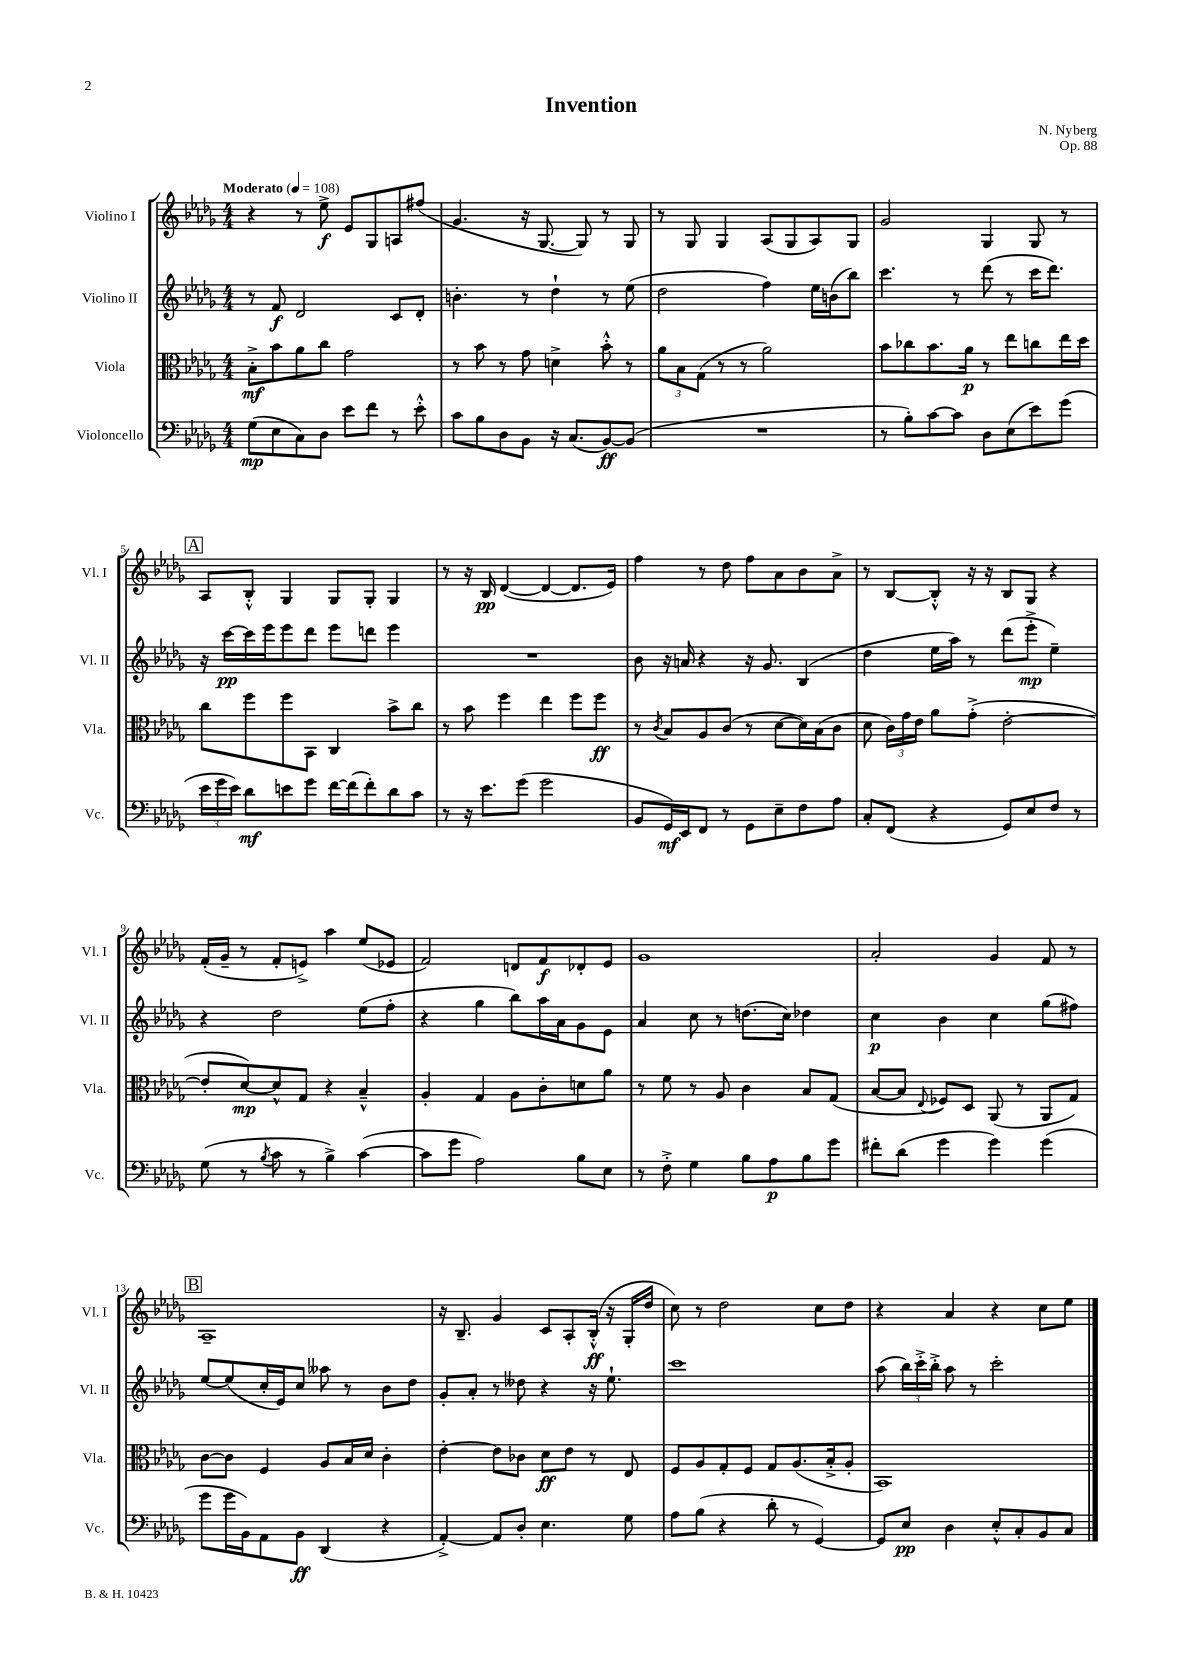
\header { title = "Invention" composer = "N. Nyberg" opus = "Op. 88" }
<<
\new StaffGroup <<
\new Staff = "s0" \with { instrumentName = "Violino I" shortInstrumentName = "Vl. I" } {
    \clef treble \key des \major \numericTimeSignature \time 4/4 \tempo "Moderato" 4 = 108
    \autoBeamOff r4 r8 ees''8->\f ees'8[ ges8 a8 fis''8]( |
    ges'4. r16 ges8.~ ges8) r8 ges8 |
    r8 ges8 ges4 aes8[( ges8 aes8) ges8] |
    ges'2 ges4 ges8 r8 |
    \mark \markup { \box "A" } aes8[ bes8]-.-^ ges4 ges8[ ges8]-. ges4 |
    r8 r16 bes16\pp des'4~( des'4~ des'8.[ ees'16]) |
    f''4 r8 des''8 f''8[ aes'8 bes'8 aes'8]-> |
    r8 bes8[~ bes8]-.-^ r16 r16 bes8[ ges8] r4 |
    f'16[-.( ges'16]-- r8 f'8[-. e'8]->) aes''4 ees''8[( ees'8] |
    f'2) d'8[ f'8\f des'8-. ees'8] |
    ges'1 |
    aes'2-. ges'4 f'8 r8 |
    \mark \markup { \box "B" } aes1-- |
    r16 bes8.-- ges'4 c'8[ aes8-. bes16]-.-^\ff( r16 ges16[-. des''16] |
    c''8) r8 des''2 c''8[ des''8] |
    r4 aes'4 r4 c''8[ ees''8] \bar "|." |
}
\new Staff = "s1" \with { instrumentName = "Violino II" shortInstrumentName = "Vl. II" } {
    \clef treble \key des \major \numericTimeSignature \time 4/4
    \autoBeamOff r8 f'8\f des'2 c'8[ des'8]-. |
    b'4.-. r8 des''4-! r8 ees''8( |
    des''2 f''4) ees''16[ b'16( bes''8]) |
    c'''4. r8 des'''8( r8 c'''16[ des'''8.]) |
    \mark \markup { \box "A" } r16 c'''16[~\pp c'''16 ees'''16 ees'''8 des'''8] ees'''8[ d'''8] ees'''4 |
    R1 |
    bes'8 r16 a'16 r4 r16 ges'8. bes4( |
    des''4 ees''16[ aes''16]) r8 des'''8[( ees'''8]-.->\mp ees''4--) |
    r4 des''2 ees''8[( f''8]-. |
    r4 ges''4 bes''8[) aes''16 aes'16 ges'8 ees'8] |
    aes'4 c''8 r8 d''8.[( c''16]) des''4 |
    c''4\p bes'4 c''4 ges''8[( fis''8]) |
    \mark \markup { \box "B" } ees''8[~ ees''8( c''16-. ees'16) c''8] aeses''8 r8 bes'8[ des''8] |
    ges'8[-. aes'8]-. r8 deses''8 r4 r16 ees''8.-! |
    c'''1 |
    aes''8( \tuplet 3/2 { bes''16[) c'''16-.-> bes''16]-.-> } aes''8 r8 c'''2-. \bar "|." |
}
\new Staff = "s2" \with { instrumentName = "Viola" shortInstrumentName = "Vla." } {
    \clef alto \key des \major \numericTimeSignature \time 4/4
    \autoBeamOff bes8[-.->\mf bes'8 aes'8 c''8] ges'2 |
    r8 bes'8 r8 ges'8 d'4-> bes'8-.-^ r8 |
    \tuplet 3/2 { aes'8[ bes8 ges8]( } r8 r8 aes'2) |
    bes'8[ ces''8 bes'8. aes'16]\p r8 ees''8[ c''8 ees''16 des''16] |
    \mark \markup { \box "A" } c''8[ f''8 f''8 bes,8] c4 bes'8[-> c''8] |
    r8 bes'8 f''4 ees''4 f''8[ f''8]\ff |
    r8 \acciaccatura { c'8 } bes8[ aes8 c'8]( r8 des'8[~ des'16) bes16( c'8] |
    des'8 \tuplet 3/2 { c'16[) ges'16 ees'16] } aes'8[ ges'8]-.->( ees'2~-. |
    ees'8[-. des'8~\mp) des'8-^ ges8] r4 bes4---^ |
    aes4-. ges4 aes8[ c'8-. d'8 aes'8] |
    r8 f'8 r8 aes8 c'4 bes8[ ges8]( |
    bes8[~ bes8] \appoggiatura { ees8 } fes8[) des8] aes,8( r8 aes,8[ ges8]) |
    \mark \markup { \box "B" } c'8[~ c'8] f4 aes8[ bes16 des'16] c'4-. |
    ees'4~-. ees'8[ ces'8] des'8[\ff ees'8] r8 ees8 |
    f8[ aes8 ges8-. f8] ges8[ aes8.( bes16-.-> aes8]-. |
    bes,1) \bar "|." |
}
\new Staff = "s3" \with { instrumentName = "Violoncello" shortInstrumentName = "Vc." } {
    \clef bass \key des \major \numericTimeSignature \time 4/4
    \autoBeamOff ges8[\mp( ees8 c8) des8] ees'8[ f'8] r8 ees'8-.-^ |
    c'8[ bes8 des8 bes,8] r16 c8.[( bes,8~\ff) bes,8]( |
    R1 |
    r8 bes8[-.) c'8~ c'8] des8[ ees8( ees'8) ges'8]( |
    \mark \markup { \box "A" } \tuplet 3/2 { ees'16[ ges'16 ees'16]) } des'8[\mf e'8 ges'8] f'16[~ f'16( f'8-.) des'8 c'8] |
    r8 r16 ees'8.[ ges'8]( ges'2 |
    bes,8[ ges,16\mf) ees,16 f,8] r8 ges,8[ ees8-- f8 aes8] |
    c8[-. f,8]( r4 ges,8[) ees8 f8] r8 |
    ges8( r8 \acciaccatura { bes8 } c'8 r8 bes4->) c'4~( |
    c'8[ ges'8] aes2) bes8[ ees8] |
    r8 f8-.-> ges4 bes8[ aes8\p bes8 ges'8] |
    fis'8[-. des'8]( ges'4 ges'4) ges'4( |
    \mark \markup { \box "B" } ges'8[ ges'16 bes,16) aes,8 bes,8]\ff des,4( r4 |
    aes,4~-.->) aes,8[ des8]-. ees4. ges8 |
    aes8[ bes8]( r4 des'8-. r8 ges,4~) |
    ges,8[ ees8]\pp des4 ees8[-.-^ c8-. bes,8 c8] \bar "|." |
}
>>
>>
